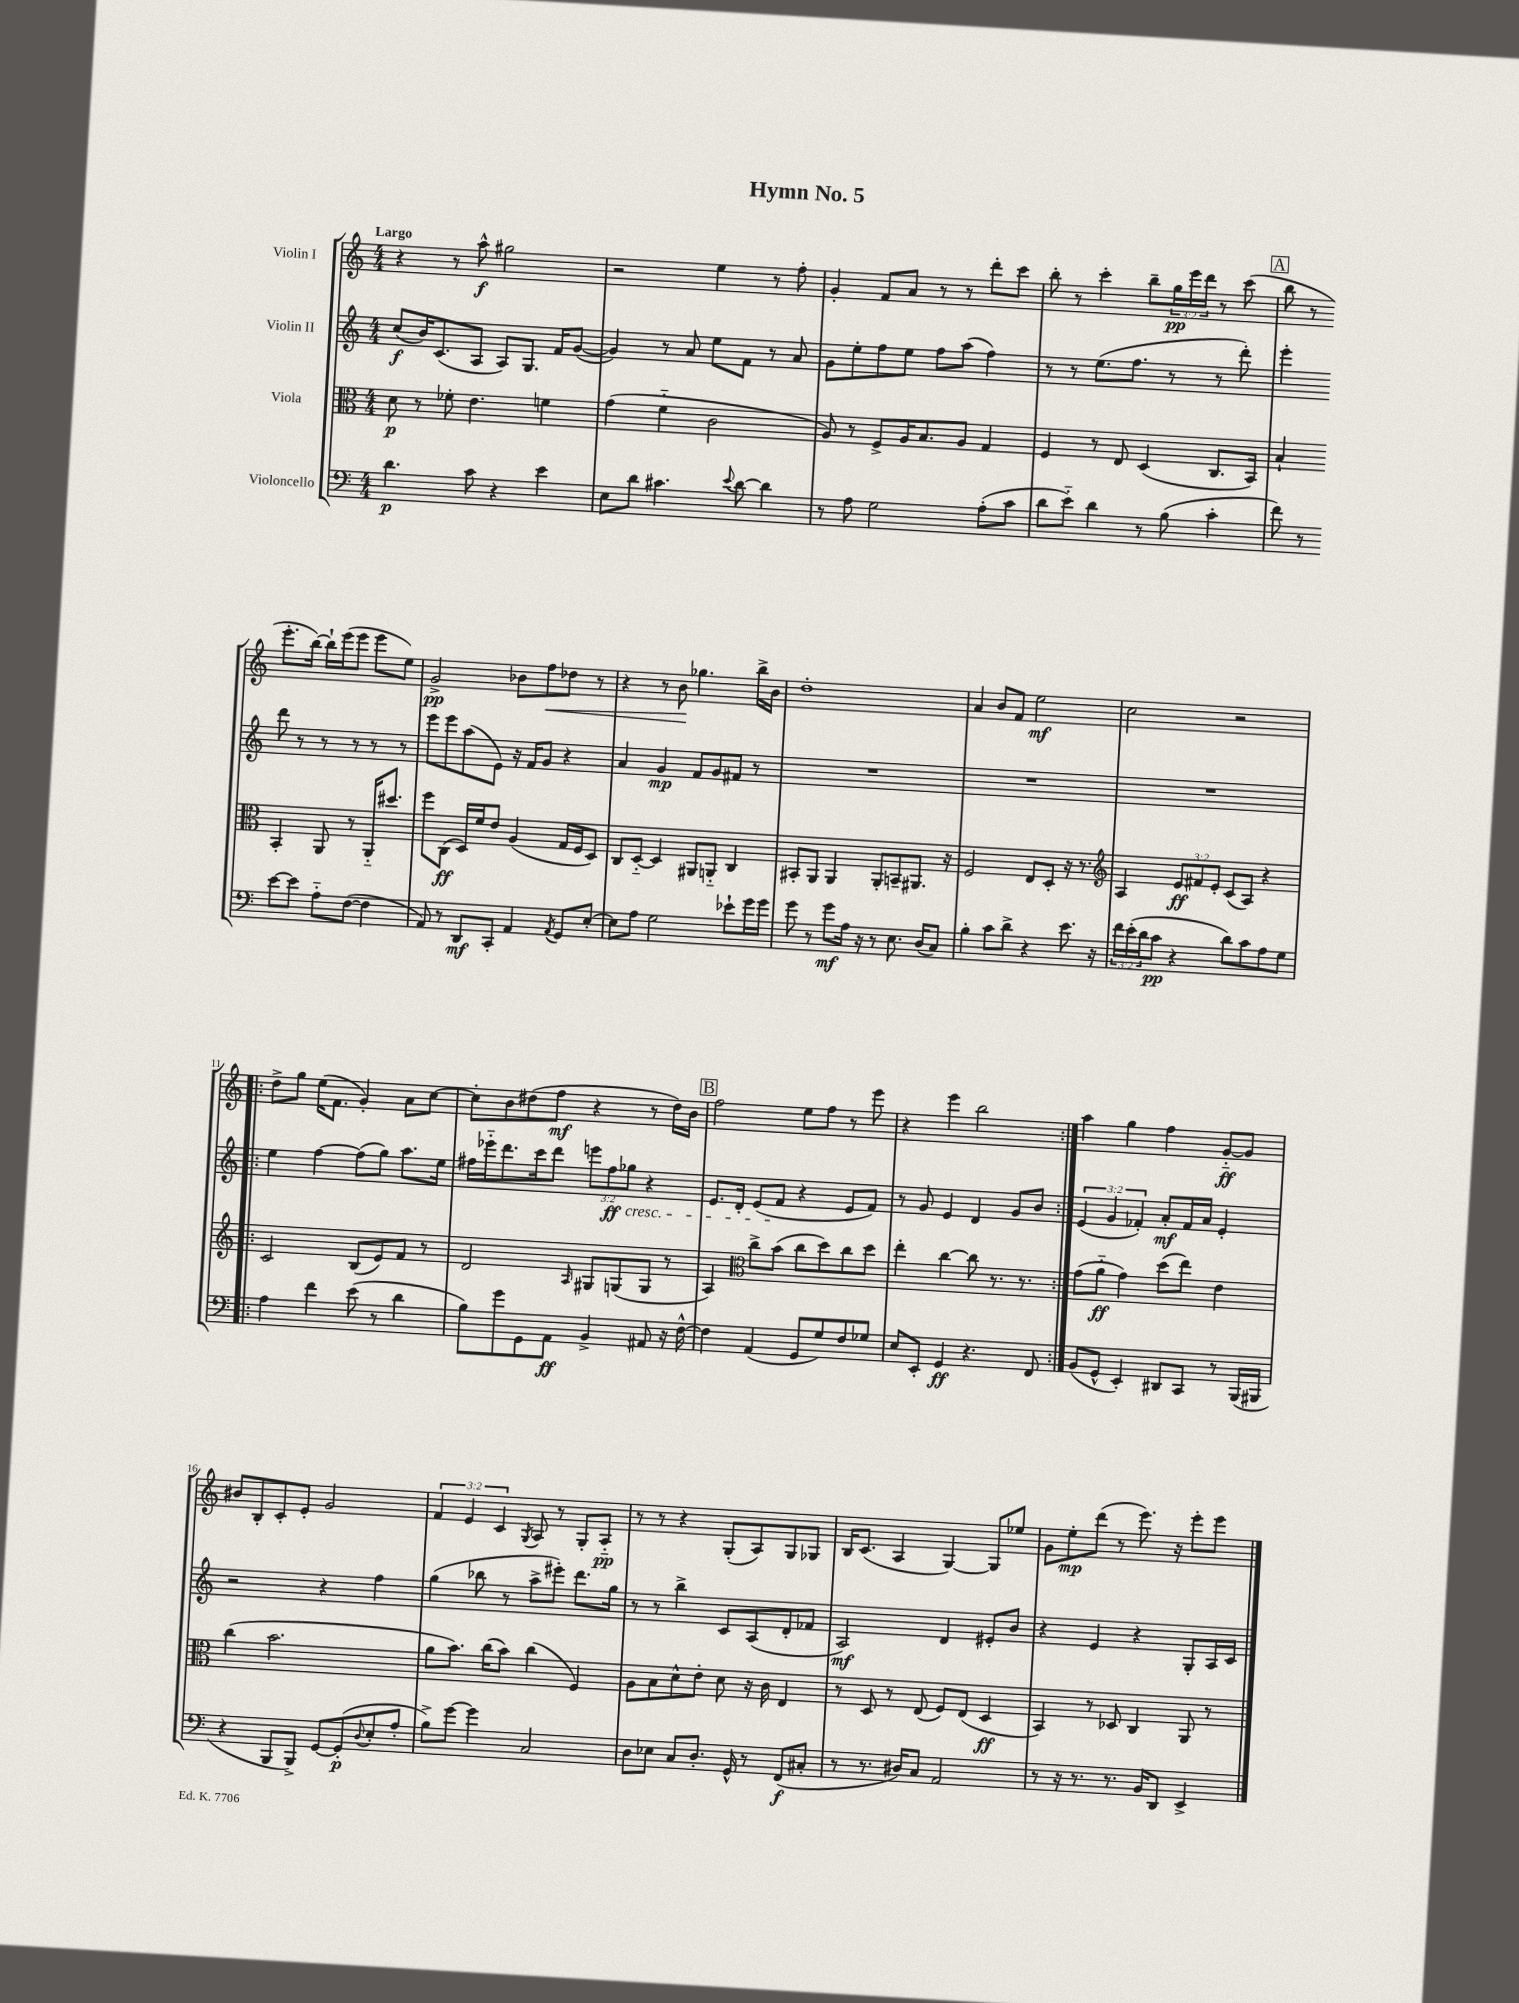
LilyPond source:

\header { title = "Hymn No. 5" }
<<
\new StaffGroup <<
\new Staff = "s0" \with { instrumentName = "Violin I" } {
    \clef treble \key c \major \numericTimeSignature \time 4/4 \override Staff.TupletNumber.text = #tuplet-number::calc-fraction-text \tempo "Largo"
    r4 r8 a''8-^\f gis''2 |
    r2 e''4 r8 f''8-. |
    g'4-. f'8 a'8 r8 r8 d'''8-. c'''8 |
    b''8-. r8 c'''4-. b''8-- \tuplet 3/2 { g''16\pp e'''16 d'''16 } r8 c'''8( |
    \mark \markup { \box "A" } b''8 r8 e'''8.-. b''16~) b''16-! e'''16( e'''8 e'''8 e''8) |
    g'2->\pp bes'8 f''8\< des''8 r8 |
    r4 r8 b'8\! ges''4. b''16-> b'16 |
    d''1-. |
    a'4 b'8 f'8 e''2\mf |
    c''2 r2 |
    \repeat volta 2 { d''8-> g''8 e''16( f'8. g'4-.) a'8 c''8~ |
    c''8-. b'8 dis''8( f''8\mf r4 r8 dis''16) b'16 |
    \mark \markup { \box "B" } f''2 e''8 f''8 r8 e'''8 |
    r4 e'''4 b''2 | }
    a''4 g''4 f''4 g'8~-_\ff g'8 |
    bis'8 b8-. c'8-. e'8-. g'2 |
    \tuplet 3/2 { f'4 e'4 c'4 } \acciaccatura { g8 } a8 r8 g8-. a8-_\pp |
    r8 r8 r4 g8-.( a8) g8 ges8 |
    b16 c'8.( a4 g4~) g8 ees''8 |
    g'8 e''8-.\mp d'''8( r8 e'''8.) r16 e'''8-. e'''8 \bar "|." |
}
\new Staff = "s1" \with { instrumentName = "Violin II" } {
    \clef treble \key c \major \numericTimeSignature \time 4/4 \override Staff.TupletNumber.text = #tuplet-number::calc-fraction-text
    c''8\f( b'16) c'8.( a8 a8) g8. f'16 g'8~( |
    g'4) r8 a'8 e''8 f'8 r8 a'8 |
    g'8 e''8-. f''8 e''8 f''8 a''8( f''4) |
    r8 r8 e''8.( f''8. r8 r8 d'''8-.) |
    \mark \markup { \box "A" } e'''4-. d'''8 r8 r8 r8 r8 r8 |
    e'''8 e'''8 a''8( e'8) r16 f'16 g'8 r4 |
    a'4 g'4\mp f'8 g'8 fis'8 r8 |
    R1 |
    R1 |
    R1 |
    \repeat volta 2 { e''4 f''4~ f''8( g''8) a''8. e''16 |
    fis''16 ees'''16-_ d'''8. c'''16 d'''8 \tuplet 3/2 { e'''8 fis''8\ff ges''8\cresc } r4 |
    \mark \markup { \box "B" } e'8. d'16-. e'8( f'8\! r4 e'8 f'8) |
    r8 g'8 e'4 d'4 g'8 b'8 | }
    \tuplet 3/2 { e'4( g'4 fes'4-.) } a'8-.\mf fes'16 a'16 e'4-. |
    r2 r4 f''4 |
    g''4( bes''8 r8 a''8-> eis'''8-.) d'''8. g''16 |
    r8 r8 b''4-> c'8 a8( d'8-. fes'8 |
    a2\mf) d'4 eis'8-. b'8 |
    r4 e'4 r4 g8-. a16 c'16 \bar "|." |
}
\new Staff = "s2" \with { instrumentName = "Viola" } {
    \clef alto \key c \major \numericTimeSignature \time 4/4 \override Staff.TupletNumber.text = #tuplet-number::calc-fraction-text
    d'8\p r8 fes'8-. e'4. f'4 |
    g'4( f'4-_ c'2 |
    a8) r8 f8-> a16 b8. a8 g4 |
    f4 r8 e8 d4( c8. b,16) |
    \mark \markup { \box "A" } b4-! b,4-. a,8 r8 a,16-_ dis''8. |
    f''8 c8\ff( d16) f'16 e'8 a4( g16 f16 d8) |
    c8 d8~-_ d4 ais,8 a,8-_ c4 |
    bis,8-. a,8 a,4 a,8-. b,8-- ais,8. r16 |
    f2 e8 d8-. r16 r8. |
    \clef treble a4 \tuplet 3/2 { e'8\ff fis'8 e'8-. } c'8( a8) r4 |
    \repeat volta 2 { c'2 b8( e'8) f'8 r8 |
    d'2 \grace { a16 } gis8 g8( g8 r8 |
    \mark \markup { \box "B" } a4) \clef alto c''8-> b'8( c''8 d''8) c''8 d''8 |
    e''4-. c''4~ c''8 r8. r8. | }
    g'8( a'8-_\ff g'4) d''8( e''8) e'4 |
    c''4( b'2. |
    a'8 b'8.) c''16( b'8) c''4( f4) |
    a8 b8 d'8-^ e'8-. d'8 r16 c'16 e4 |
    r8 d8 r8 e8( f8) e8( d4\ff |
    b,4) r8 des8 c4 a,8 r8 \bar "|." |
}
\new Staff = "s3" \with { instrumentName = "Violoncello" } {
    \clef bass \key c \major \numericTimeSignature \time 4/4 \override Staff.TupletNumber.text = #tuplet-number::calc-fraction-text
    d'4.\p c'8 r4 e'4 |
    e8 d'8 cis'4. \appoggiatura { e'8 } d'8~ d'4 |
    r8 a8 g2 a8-.( c'8 |
    d'8 e'8-_) d'4 r8 b8( c'4-. |
    \mark \markup { \box "A" } f'8) r8 e'8~ e'8 a8-_ f8~( f4 |
    a,8) r8 d,8\mf c,8-. a,4 \acciaccatura { a,8 } g,8 e8~-. |
    e8 a8 g2 ees'8-! g'16 g'16 |
    g'8 r8 g'8\mf a16 r16 r8 e8. d16( c8) |
    b4-. c'8 d'8-> r4 e'8. r16 |
    \tuplet 3/2 { f'16 e'16-.( d'16 } c'8\pp r4 d'8) c'8 a8 g8 |
    \repeat volta 2 { a4 f'4 e'8( r8 d'4 |
    b8) g'8 g,8 a,8\ff b,4-> ais,8 r16 f16~-^ |
    \mark \markup { \box "B" } f4 a,4( g,8 g8) f8 ges8 |
    e8 e,8-. g,4\ff r4. f,8 | }
    b,8( g,8-^ e,4-.) dis,8 c,8 r8 b,,16( bis,,16 |
    r4 b,,8 b,,8->) g,8~ g,8-.\p( \appoggiatura { d8 } e8-. a8-. |
    b8->) g'8~ g'4 c2 |
    d8 ees8 c8 d8.-. g,16-^ r8 f,8\f( cis8-. |
    r8 r8. dis16) c8 a,2 |
    r8 r16 r8. r8. b,16 d,8 e,4-> \bar "|." |
}
>>
>>
